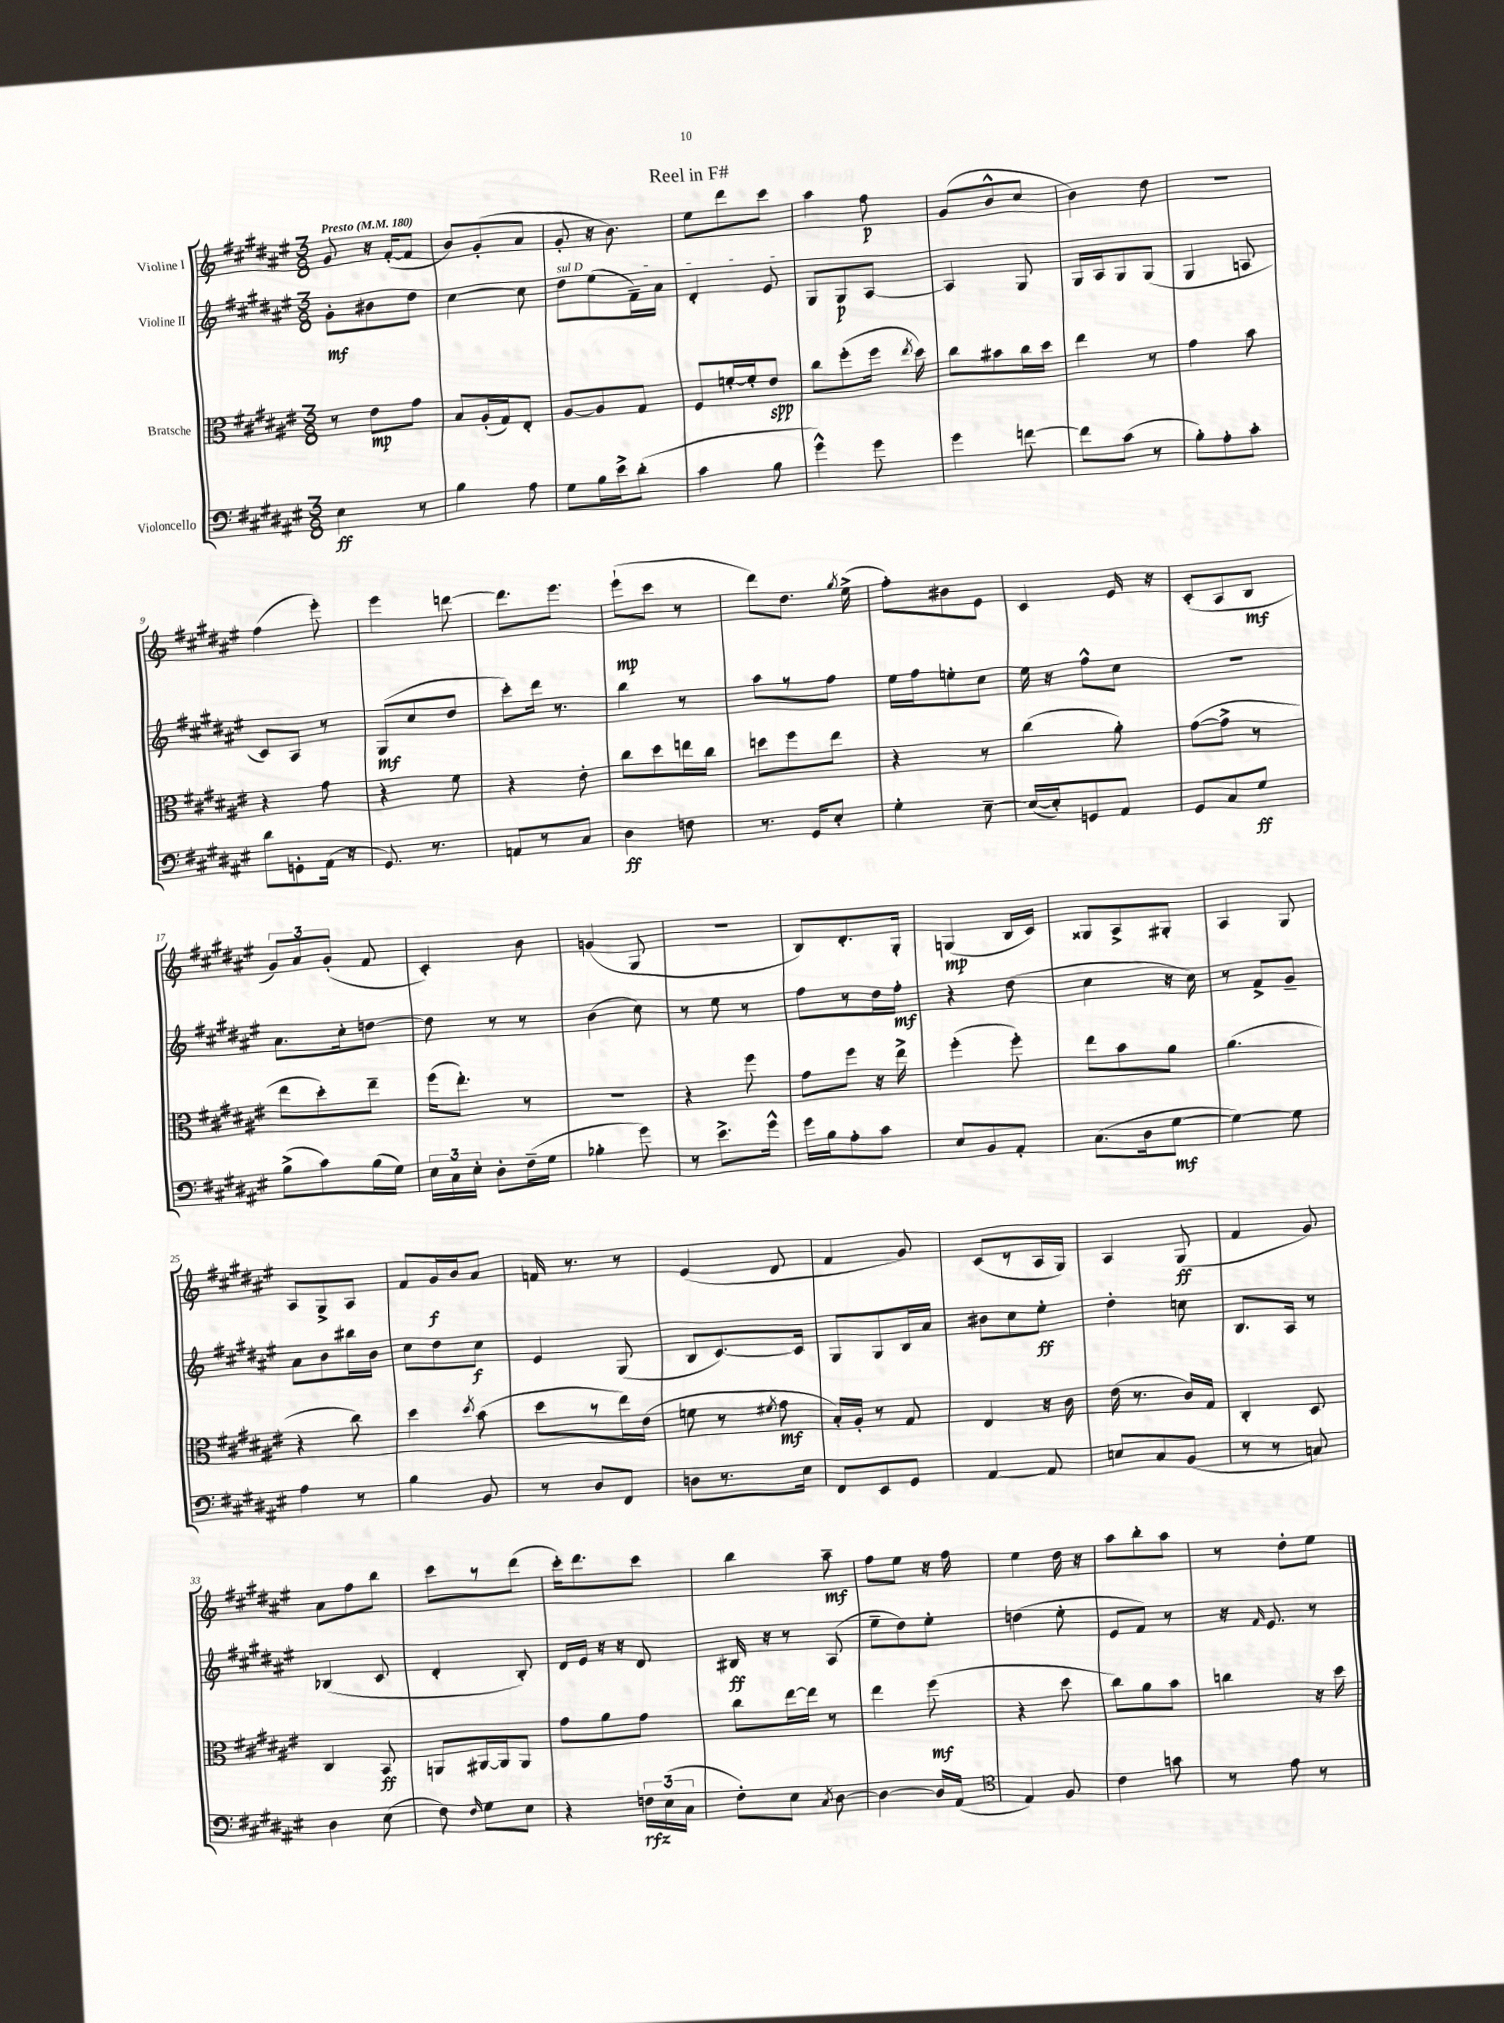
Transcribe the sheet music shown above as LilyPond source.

\header { title = "Reel in F#" }
<<
\new StaffGroup <<
\new Staff = "s0" \with { instrumentName = "Violine I" } {
    \clef treble \key fis \major \numericTimeSignature \time 3/8 \tempo "Presto" 4 = 180
    \autoBeamOff gis'8 r16 fis'16[~-.( fis'8] |
    b'8[) gis'8-.( ais'8] |
    gis'8-. r16 b'8.) |
    eis''8[ dis'''8 cis'''8] |
    ais''4 fis''8\p |
    gis'8[( b'8-^ cis''8] |
    b'4) dis''8 |
    R4. |
    fis''4( eis'''8-.) |
    eis'''4 d'''8~ |
    d'''8.[ eis'''8.] |
    eis'''8[-!\mp( cis'''8] r8 |
    dis'''8[) dis''8.] \acciaccatura { gis''8 } eis''16->( |
    fis''8[-.) bis'8 eis'8] |
    cis'4 eis'16 r16 |
    cis'8[-.( ais8 b8]\mf |
    \tuplet 3/2 { gis'8[) ais'8 gis'8]-.( } fis'8 |
    cis'4-.) b'8 |
    g'4( gis8 |
    R4. |
    b8[) dis'8.-. gis16]-. |
    g4\mp( b16[ cis'16]) |
    gisis8[ ais8-> gis8]-. |
    ais4 gis8 |
    ais8[ gis8-> ais8] |
    fis'8[ gis'16\f b'16 ais'8] |
    f'16 r8. r8 |
    eis'4( dis'8 |
    fis'4 gis'8) |
    cis'8[( r8 ais16 gis16]) |
    ais4 gis8\ff( |
    fis'4 gis'8) |
    ais'8[ fis''8 b''8] |
    cis'''8[ r8 dis'''8]( |
    cis'''16[-.) dis'''8. cis'''8] |
    b''4 ais''8--\mf |
    fis''8[ eis''8] r16 fis''16 |
    eis''4 dis''16 r16 |
    ais''8[ b''8-. ais''8] |
    r8 dis''8[-. eis''8] \bar "|." |
}
\new Staff = "s1" \with { instrumentName = "Violine II" } {
    \clef treble \key fis \major \numericTimeSignature \time 3/8
    \autoBeamOff gis'8[-.\mf bis'8 dis''8] |
    cis''4~ cis''8 |
    \once \override TextSpanner.bound-details.left.text = \markup { \italic "sul D" } dis''8[\startTextSpan eis''8( fis'16--) ais'16] |
    dis'4-. eis'8\stopTextSpan |
    gis8[ gis8\p ais8]~ |
    ais4 gis8 |
    gis16[ ais16 gis8 gis8]( |
    gis4 a8 |
    cis'8[) ais8] r8 |
    gis8[\mf( cis''8 dis''8] |
    cis'''8[-.) dis'''16] r8. |
    b''4 r8 |
    ais''8[ r8 fis''8] |
    eis''16[ fis''16 e''8-. cis''8] |
    eis''16 r16 fis''8[-^ cis''8] |
    R4. |
    ais'8.[ cis''16-. d''8]~ |
    d''8 r8 r8 |
    b'4( cis''8) |
    r8 eis''8 r8 |
    fis''8[ r8 dis''16 fis''16]-.\mf |
    r4 dis''8( |
    cis''4 r16 cis''16) |
    r8 fis'8[-> gis'8]-- |
    ais'8[ b'8 bis''16 b'16] |
    cis''8[ dis''8 cis''8]\f |
    eis'4 gis8( |
    b8[ cis'8.~) cis'16] |
    gis8[ gis8 b16 ais'16] |
    bis'8[ cis''8 eis''8]-.\ff |
    dis''4-. c''8 |
    b8.[ ais16] r8 |
    bes4( cis'8 |
    dis'4-. b8-.) |
    dis'16[ eis'16] r16 r16 dis'8 |
    bis16\ff r16 r8 ais8( |
    eis''8[-- dis''8) eis''8]-. |
    d''4( eis''8-. |
    eis'8[ fis'8]) r8 |
    r16 \grace { fis'16 } eis'8. r8 \bar "|." |
}
\new Staff = "s2" \with { instrumentName = "Bratsche" } {
    \clef alto \key fis \major \numericTimeSignature \time 3/8
    \autoBeamOff r8 eis'8[\mp gis'8] |
    b8[ ais16-.( gis16) eis8]-. |
    ais8[~ ais8 gis8] |
    fis8[ f'16~-. f'16-. eis'8]\spp |
    cis''8[ fis''8-.( fis''16] \acciaccatura { eis''8 } dis''16) |
    cis''8[ bis'8 cis''16 dis''16] |
    eis''4 r8 |
    gis'4 b'8 |
    r4 gis'8 |
    r4 fis'8 |
    r4 eis'8-. |
    cis''8[ dis''8 e''16 cis''16] |
    d''8[ fis''8 eis''8] |
    r4 r8 |
    cis''4( ais'8-.) |
    gis'8[~( gis'8]-> r8 |
    eis''8[ dis''8-.) eis''8]-- |
    fis''16[( eis''8.]-.) r8 |
    R4. |
    r4 fis''8 |
    gis'8[ fis''8] r16 eis''16-> |
    fis''4-.( fis''8-.) |
    eis''8[ b'8 ais'8] |
    ais'4.( |
    r4 cis''8) |
    dis''4 \acciaccatura { dis''8 } b'8( |
    dis''8[ r8 eis''16) eis'16]( |
    f'8 r8 \acciaccatura { fis'8 } gis'8\mf |
    b16[-.) ais16]-. r8 gis8 |
    eis4 r16 cis'16 |
    eis'16( r8. cis'16[) gis16] |
    cis4-. dis8 |
    cis4 b,8\ff |
    a,8[ ais,16~ ais,16 ais,8] |
    gis'8[ ais'8 gis'8] |
    cis''8[ eis''16~ eis''16] r8 |
    eis''4 fis''8\mf( |
    r4 dis''8 |
    cis''8[) ais'8 b'8] |
    c''4 r16 dis''16 \bar "|." |
}
\new Staff = "s3" \with { instrumentName = "Violoncello" } {
    \clef bass \key fis \major \numericTimeSignature \time 3/8
    \autoBeamOff eis4\ff r8 |
    b4 ais8 |
    gis8[ b16 eis'16-> dis'8]-.( |
    cis'4 b8 |
    gis'4-^) gis'8 |
    gis'4 f'8~ |
    f'8[ cis'8]( r8 |
    b8[-.) ais8-. cis'8]-. |
    dis'8[ g,8-. ais,16]( r16 |
    gis,8.) r8. |
    a,8[ r8 cis8] |
    dis4\ff f8 |
    r8. gis,16[ eis8]-. |
    gis4-. eis8~-- |
    eis16[~( eis16-.) g,8 ais,8] |
    gis,8[ cis8 gis8]\ff |
    b8[->( cis'8) b16( gis16]) |
    \tuplet 3/2 { eis16[ cis16 eis16]-. } dis8[-. fis16--( gis16] |
    bes4-. gis'8) |
    r8 eis'8.[-> gis'16]-^ |
    gis'16[ b16 ais8-. cis'8] |
    eis8[ b,8 ais,8]-. |
    cis8.[( dis16 gis8]~\mf |
    gis4~) gis8 |
    ais4 r8 |
    b4 b,8 |
    r8 dis8[ fis,8] |
    d8[ r8. eis16] |
    fis,8[ eis,8 gis,8] |
    ais,4~ ais,8 |
    e8[ cis8 b,8]( |
    r8 r8 c8) |
    dis4 eis8( |
    fis8) \grace { fis16 } gis8[ eis8] |
    r4 \tuplet 3/2 { f16[\rfz eis16( cis16] } |
    fis8[-.) eis8] \acciaccatura { cis8 } dis8~ |
    dis4~ dis16[ ais,16]( |
    \clef tenor eis4) fis8 |
    cis'4 g'8 |
    r8 eis'8 r8 \bar "|." |
}
>>
>>
